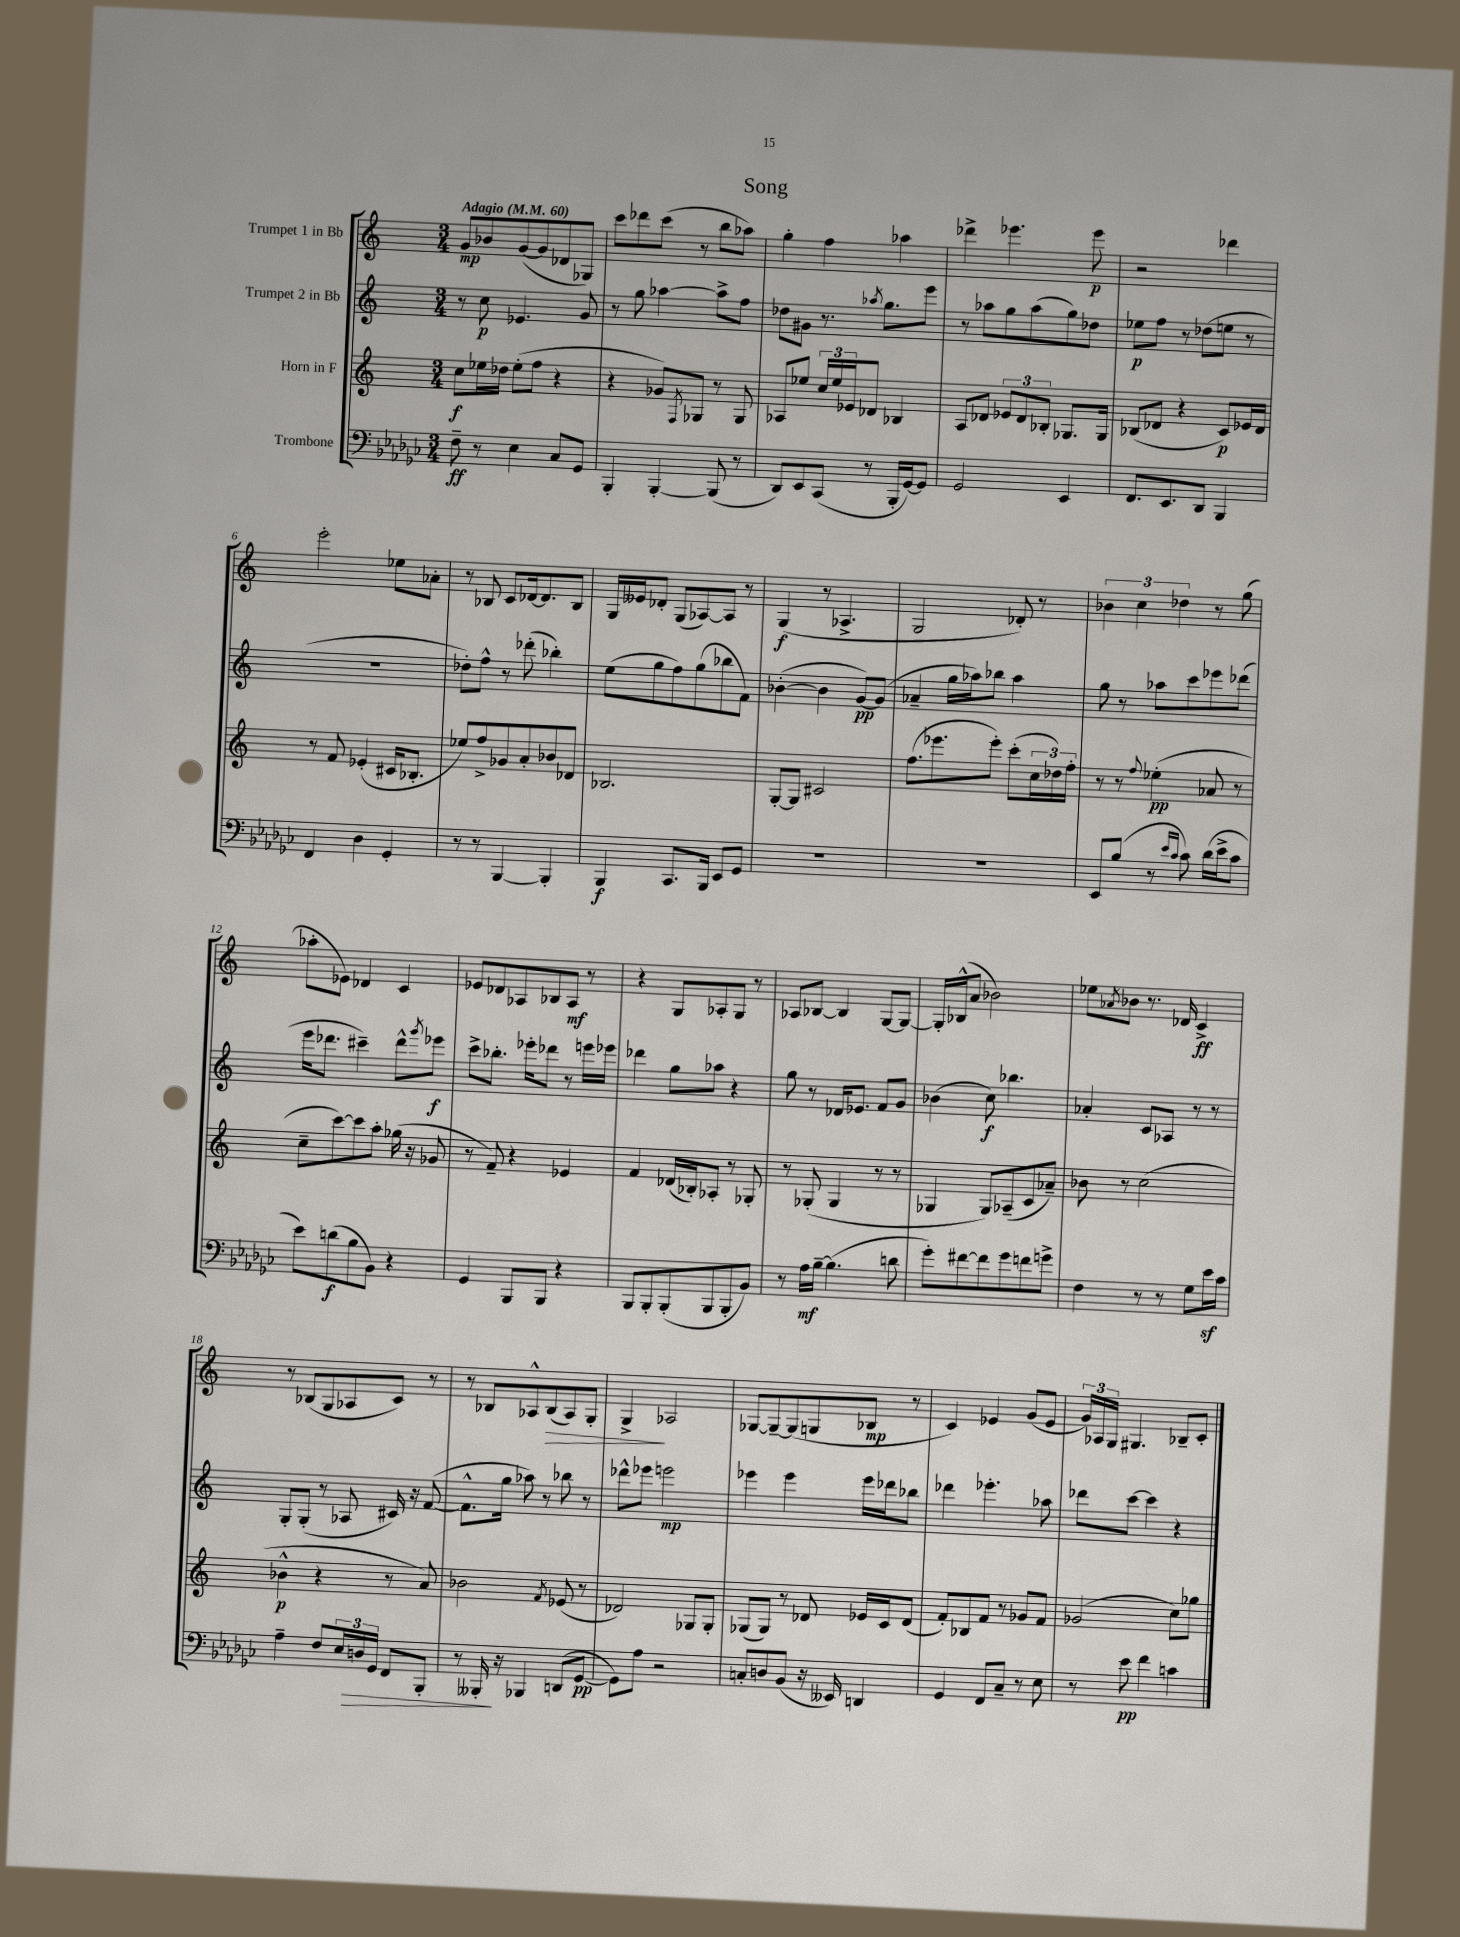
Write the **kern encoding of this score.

**kern	**kern	**kern	**kern
*staff4	*staff3	*staff2	*staff1
*clefF4	*clefG2	*clefG2	*clefG2
*k[b-e-a-d-g-c-]	*k[]	*k[]	*k[]
*M3/4	*M3/4	*M3/4	*M3/4
*MM60	*MM60	*MM60	*MM60
8F~	8cc	8r	8g
8r	16ee-	8cc	8b-
.	16dd-	.	.
4E-	(8ee-'	4.e-	([8g
.	8ff	.	8g]
8C-	4r	.	8d-
8GG-	.	8g	8G-)
=	=	=	=
4BBB-'	4r	8r	8ccc
.	.	8gg	8ddd-
[4BBB-'	8g-)	[4aa-	(8ccc
.	8qF	.	.
.	8G-	.	8r
(8BBB-]	8r	8aa-^]	8bb
8r	8G-	8ff	8aa-)
=	=	=	=
8DD-)	8A-	8dd-	4gg'
8EE-	8ee-	8g#	.
(8CC-	24cc	8.r	4ff
.	24ee-	.	.
.	24e-	.	.
8r	8d-	.	.
.	.	8qaa-	.
.	.	8.gg	.
16BBB-'	4B-	.	4aa-
[16GG-)	.	.	.
8GG-]	.	8eee	.
=	=	=	=
2GG-	8A	8r	4ddd-^
.	8d-	8aa-	.
.	12e-	8gg	4.eee-
.	12d-	.	.
.	.	(8aa-	.
.	12B-'	.	.
4EE-	8.G-	8gg)	.
.	.	8dd-	8eee-
.	16G-	.	.
=	=	=	=
8.FF	(8B-	8ee-	2r
.	8d-	8ff	.
8.EE-	.	.	.
.	4r	8r	.
8DD-	.	(8dd-	.
4BBB-	8c)	8ee	4ddd-
.	16e-	8r	.
.	16d-	.	.
=	=	=	=
4FF	8r	2.r	2eee'
.	8f	.	.
4D-	(4e-'	.	.
4GG-'	16c#	.	8ee-
.	8.B-'	.	.
.	.	.	8a-'
=	=	=	=
8r	8ee-)	8dd-')	8r
8r	8ff^	8ff^^	8B-
[4BBB-	8g-	8r	8c
.	8a'	(8ddd-'	[16d-
.	.	.	8.d-]
4BBB-']	8b-	4bb-')	.
.	8d-	.	8B-
=	=	=	=
4BBB-	2.B-	(8ee	16G
.	.	.	16e--
.	.	8gg	8d-'
8.CC-	.	8ff)	(8G
.	.	(8gg	[8A-)
16BBB-	.	.	.
8EE-	.	8bb-	8A-]
8GG-	.	8f)	8r
=	=	=	=
2.r	[8G'	([4b-'	(4G
.	8G]	.	.
.	2c#	4b-]	8r
.	.	.	4.A-^
.	.	[8g)	.
.	.	(8g]	.
=	=	=	=
2.r	(8.ff	4a-~	2G
.	8.eee-	.	.
.	.	16gg	.
.	.	16aa-)	.
.	8eee-')	8bb-	.
.	(8ccc'	4aa-	8d-')
.	24cc	.	8r
.	24dd-)	.	.
.	24ff'	.	.
=	=	=	=
8EE-	8r	8gg	6b-
(8B-	8r	8r	.
.	.	.	6cc
.	8qqff	.	.
8r	(4ee-'	8aa-	.
.	.	.	6dd-
16qqe-	.	.	.
16qqc-	.	.	.
8c-)	.	8ccc	.
(16d-	8a-	8eee-	8r
16e-^	.	.	.
8c-	8r	(8ddd-	(8gg
=	=	=	=
8e-)	8cc~	16eee	8aa-'
.	.	8.ddd-	.
(8d	[8ccc)	.	8e-)
8B-	8ccc]	4ccc#~)	4d-
8BB-)	8aa'	.	.
4r	(16gg-	8ddd-^^	4c
.	16r	.	.
.	.	8qggg	.
.	8g-	8eee-	.
=	=	=	=
4GG-	8r	8ccc^	8e-
.	8f~)	8.bb-'	8d-
8BBB-	4r	.	8A-
.	.	16eee-'	.
8BBB-	.	8ddd-	8B-
4r	4e-	8r	8A-
.	.	16eee	8r
.	.	16eee-	.
=	=	=	=
8BBB-	4f	4ddd-	4r
8BBB-'	.	.	.
(8BBB-'	(16d-	8gg	8G
.	16B-')	.	.
8BBB-	8A-'	8aa-	8A-'
8BBB-'	8r	4r	8G
8BB-)	8G-'	.	8r
=	=	=	=
8r	8r	8gg	8A-
16A-	(8G-'	8r	[8B-
[16B-~	.	.	.
(4.B-]	4G-	16d-	4B-]
.	.	8.e-	.
.	8r	8f	[8G
8d	8r	8g	8G_
=	=	=	=
8g-')	4G-	(4b-	16G']
.	.	.	(16B-^^
[8f#	.	.	8a
8f#]	8G-)	8cc)	2b-)
8g-	(8A-~	4.bb-	.
8f	8c	.	.
8g^	8a-~)	.	.
=	=	=	=
4F	8b-	4a-'	8ee-
.	.	.	8qa-
.	8r	.	8b-
8r	(2cc	8c	8.r
8r	.	8A-	.
.	.	.	16d-
8G-	.	8r	4c^
16e-	.	8r	.
16c-	.	.	.
=	=	=	=
4A-~	4b-^^	8G'	8r
.	.	(8G'	(8B-
8F	4r	8r	8G
24E-	.	8A-	8A-
24D	.	.	.
24GG-	.	.	.
8FF	8r	16c#)	8c)
.	.	16r	.
8BBB-'	8a)	([8f	8r
=	=	=	=
8r	2b-	8.f^^]	8r
16BBB--'	.	.	8B-
16r	.	16gg	.
4BBB-	.	8aa-)	8A-^^
.	.	8r	(8B-
.	8qf	.	.
(8DD	(8e-	8bb-	8A-)
[8GG-	8r	8r	8G'
=	=	=	=
8GG-])	2d-)	8ddd-^^	4G^
8A-	.	8eee-	.
2r	.	2eee	2A-
.	8G-	.	.
.	8G-'	.	.
=	=	=	=
8C'	(8G-	4eee-	[8G-
8D	8G-)	.	8G-~_
(8BB-	8r	4eee-	(8G-]
16r	8d-	.	8G
16EE--)	.	.	.
4DD	16e-	16eee-	8B-
.	16c	16ddd-	.
.	(8d-	8bb-	8r
=	=	=	=
4GG-	8f')	4ddd-	4c)
.	8B-	.	.
8FF	8f	4.eee-'	4e-
8C-~	8r	.	.
8r	8g-	.	(8g
8E-	8f	8aa-	8e-
=	=	=	=
8r	(2g-	8ddd-	24g)
.	.	.	24A-
.	.	.	24G
8e-	.	[8ccc	4.G#
4f	.	4ccc]	.
4c	8cc)	4r	8B-~
.	8gg-	.	8c'
==	==	==	==
*-	*-	*-	*-
